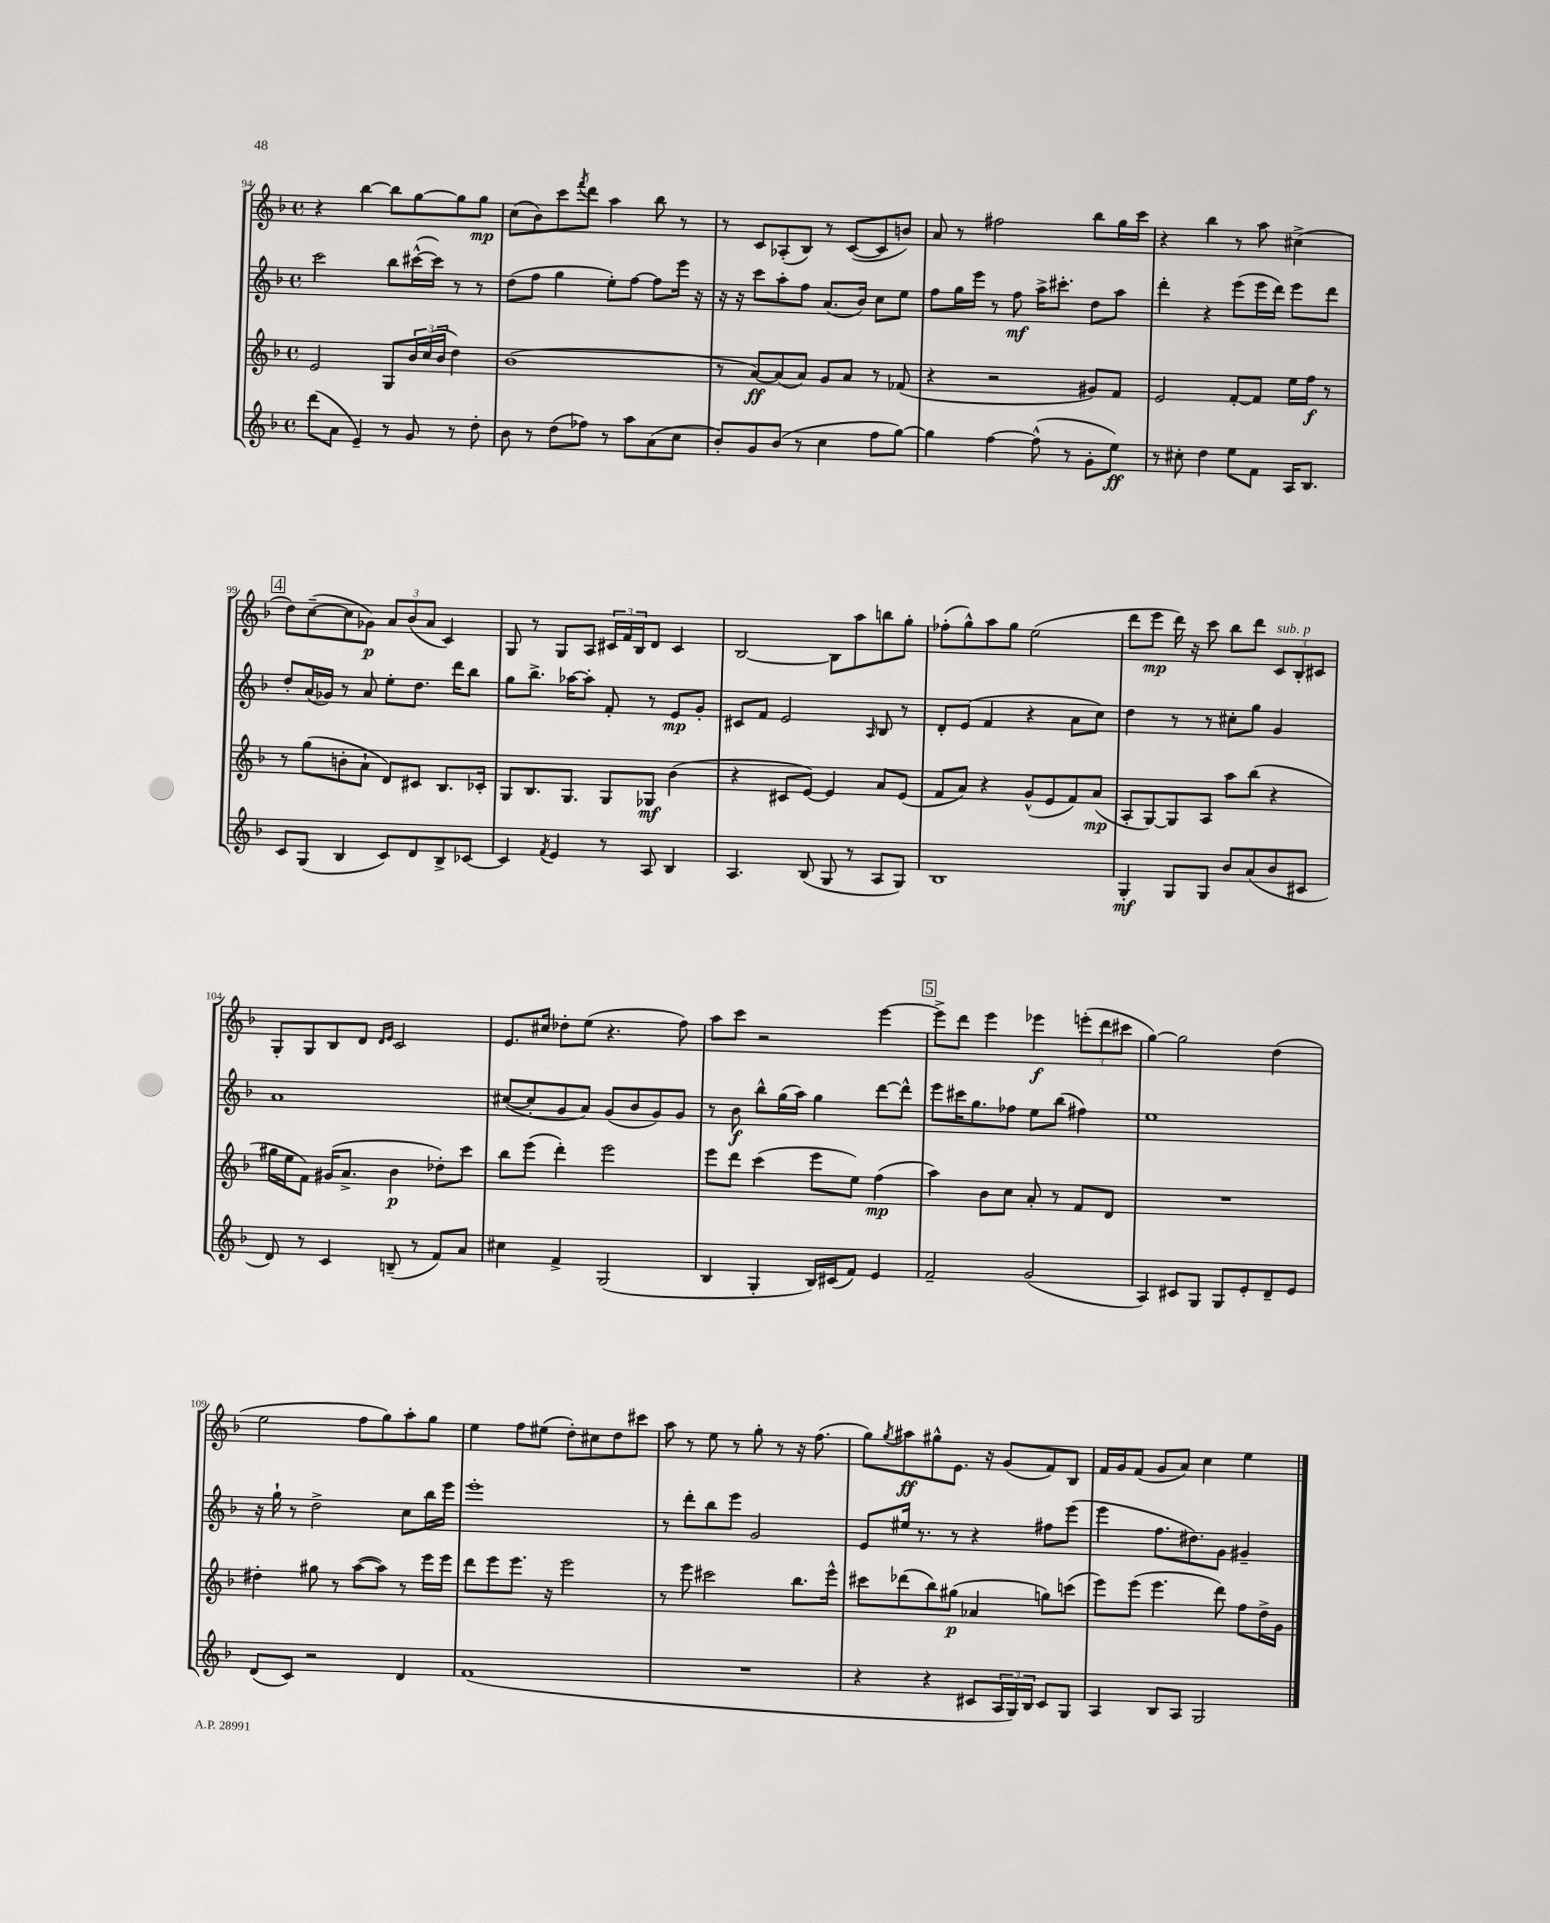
<<
\new StaffGroup <<
\new Staff = "s0" {
    \clef treble \key f \major \defaultTimeSignature \time 4/4
    r4 bes''4~ bes''8 g''8~ g''8 g''8\mp |
    c''8( bes'8) c'''8 \acciaccatura { f'''8 } d'''8 a''4 bes''8 r8 |
    r8 c'8 aes8-.( bes8) r8 c'8~( c'8 b'8) |
    a'8 r8 fis''2 bes''8 g''16 c'''16 |
    r4 bes''4 r8 a''8 cis''4->( |
    \mark \markup { \box "4" } d''8) c''8~--( c''8 ges'8\p) \tuplet 3/2 { a'8 bes'8( a'8 } c'4) |
    g8 r8 g8 a8 \tuplet 3/2 { cis'16 f'16 bes16 } d'8 cis'4 |
    bes2~ bes8 a''8 b''8 g''8-. |
    fes''8-.( g''8-^) a''8 g''8 e''2( |
    d'''8 e'''8\mp d'''16) r16 c'''8 bes''8 d'''8 \tuplet 3/2 { c'8^\markup { \italic "sub. p" } bes8-. cis'8 } |
    g8-. g8 bes8 d'8 \grace { d'16 e'16 } c'2 |
    e'8. cis''16 des''8-. e''8( r4. f''8) |
    a''8 c'''8 r2 e'''4~ |
    \mark \markup { \box "5" } e'''8-> d'''8 e'''4 ees'''4\f \tuplet 3/2 { e'''8-.( d'''8 cis'''8 } |
    g''4~) g''2 d''4( |
    e''2 f''8 g''8) a''8-. g''8 |
    e''4 f''8 eis''8( d''8-.) cis''8 d''8 cis'''8 |
    a''8 r8 e''8 r8 g''8-. r8 r16 f''8.( |
    g''8) \acciaccatura { g''8 } ais''8\ff gis''8-^ e'8. r16 g'8( f'8) bes8 |
    f'16 g'16 f'8( g'8 a'8) c''4 e''4 \bar "|." |
}
\new Staff = "s1" {
    \clef treble \key f \major \defaultTimeSignature \time 4/4
    c'''2 bes''8 cis'''16~-^( cis'''16) r8 r8 |
    d''8( f''8 g''4 e''8-.) f''8~ f''8 e'''16 r16 |
    r16 r16 c'''8 a''8-. f''8 a'8.( bes'16) c''8 e''8 |
    f''8 g''16 e'''16 r8 f''8\mf a''16-> cis'''8.-. d''8 a''8 |
    d'''4-. r4 e'''8( e'''16 d'''16) e'''8 d'''8 |
    \mark \markup { \box "4" } d''8-. a'16( ges'16) r8 a'8 e''8-. d''8. d'''16 bes''8 |
    g''8 bes''8.-> aes''16~ aes''8-. f'8-. r8 e'8\mp g'8-. |
    cis'8 f'8 e'2 \grace { a16 } bes8 r8 |
    d'8-. e'8( f'4 r4 a'8 c''8) |
    d''4 r8 r8 cis''8-. g''8 g'4 |
    a'1 |
    cis''8~( cis''8-. g'8 a'8) g'8( bes'8 g'8) g'8 |
    r8 bes'8\f bes''8-^ g''16( a''16) g''4 d'''8~ d'''8-^ |
    \mark \markup { \box "5" } e'''8 cis'''16 g''8. fes''8 e''8 bes''8( fis''4) |
    e''1 |
    r16 g''16-! r8 d''2-> c''8 bes''16 e'''16 |
    e'''1-. |
    r8 d'''8-. bes''8 e'''8 g'2 |
    e'8 eis''16 r8. r8 r4 fis''8 e'''8( |
    e'''4 f''8. dis''8.) g'8 gis'4-- \bar "|." |
}
\new Staff = "s2" {
    \clef treble \key f \major \defaultTimeSignature \time 4/4
    e'2 g8 \tuplet 3/2 { bes'16 c''16( bes'16 } d''4) |
    bes'1( |
    r8 a'8~\ff) a'8( a'8) g'8 a'8 r8 fes'8( |
    r4 r2 gis'8) f'8 |
    e'2 f'8~-. f'8 e''16 f''16\f r8 |
    \mark \markup { \box "4" } r8 g''8( b'8-. a'8-! d'8) cis'8 bes8. ces'16-. |
    g8 bes8. g8. g8 ges8\mf bes'4( |
    r4 cis'8 e'8~) e'4 a'8 e'8( |
    f'8 a'8) r4 g'8-^( e'8 f'8) a'8\mp( |
    a8-. g8~) g8 a8 a''8 bes''8( r4 |
    gis''16 e''16 f'8) gis'16( a'8.-> bes'4\p des''8-.) c'''8 |
    bes''8 e'''8( d'''4-.) e'''2 |
    e'''8 d'''8 c'''4( e'''8 e''8) f''4\mp( |
    \mark \markup { \box "5" } a''4) bes'8 c''8 a'8-. r8 f'8 d'8 |
    R1 |
    dis''4-. gis''8 r8 a''8~( a''8) r8 e'''16 e'''16 |
    d'''8 e'''8 e'''8. r16 e'''2 |
    r8 e'''8 cis'''2 bes''8. e'''16-^ |
    cis'''8 des'''8( bes''8) gis''8\p( aes'4 g''8) c'''8( |
    e'''8) e'''8( e'''4. d'''8) f''8 d''16-> g'16 \bar "|." |
}
\new Staff = "s3" {
    \clef treble \key f \major \defaultTimeSignature \time 4/4
    d'''8( a'8 e'4--) r8 g'8 r8 d''8-. |
    bes'8 r8 d''8( fes''8) r8 a''8 a'8( c''8 |
    bes'8-.) g'8 bes'8( r8 c''4 f''8 g''8~) |
    g''4 f''4~ f''8-^( r8 g'8-. e''8\ff) |
    r8 cis''8-. d''4 e''8 f'8 a16 bes8. |
    \mark \markup { \box "4" } c'8 g8( bes4 c'8) d'8 bes8-> ces'8~ |
    ces'4 \acciaccatura { f'8 } e'4 r8 a8 bes4 |
    a4. bes8( g8 r8 a8 g8) |
    bes1 |
    g4-.\mf g8 g8 bes'8 a'8( bes'8 cis'8 |
    d'8) r8 c'4 b8--( r8 f'8) a'8 |
    cis''4 f'4-> g2( |
    bes4 g4-. bes16) cis'16( f'8) e'4 |
    \mark \markup { \box "5" } f'2-- g'2( |
    a4) cis'8 g8 g8 e'8-. d'8-- e'8 |
    d'8( c'8) r2 d'4 |
    f'1( |
    R1 |
    r4 r4 cis'8 \tuplet 3/2 { a16 g16) bes16 } cis'8 g8 |
    a4 bes8 a8 g2 \bar "|." |
}
>>
>>
\layout { \context { \Score currentBarNumber = #94 } }
